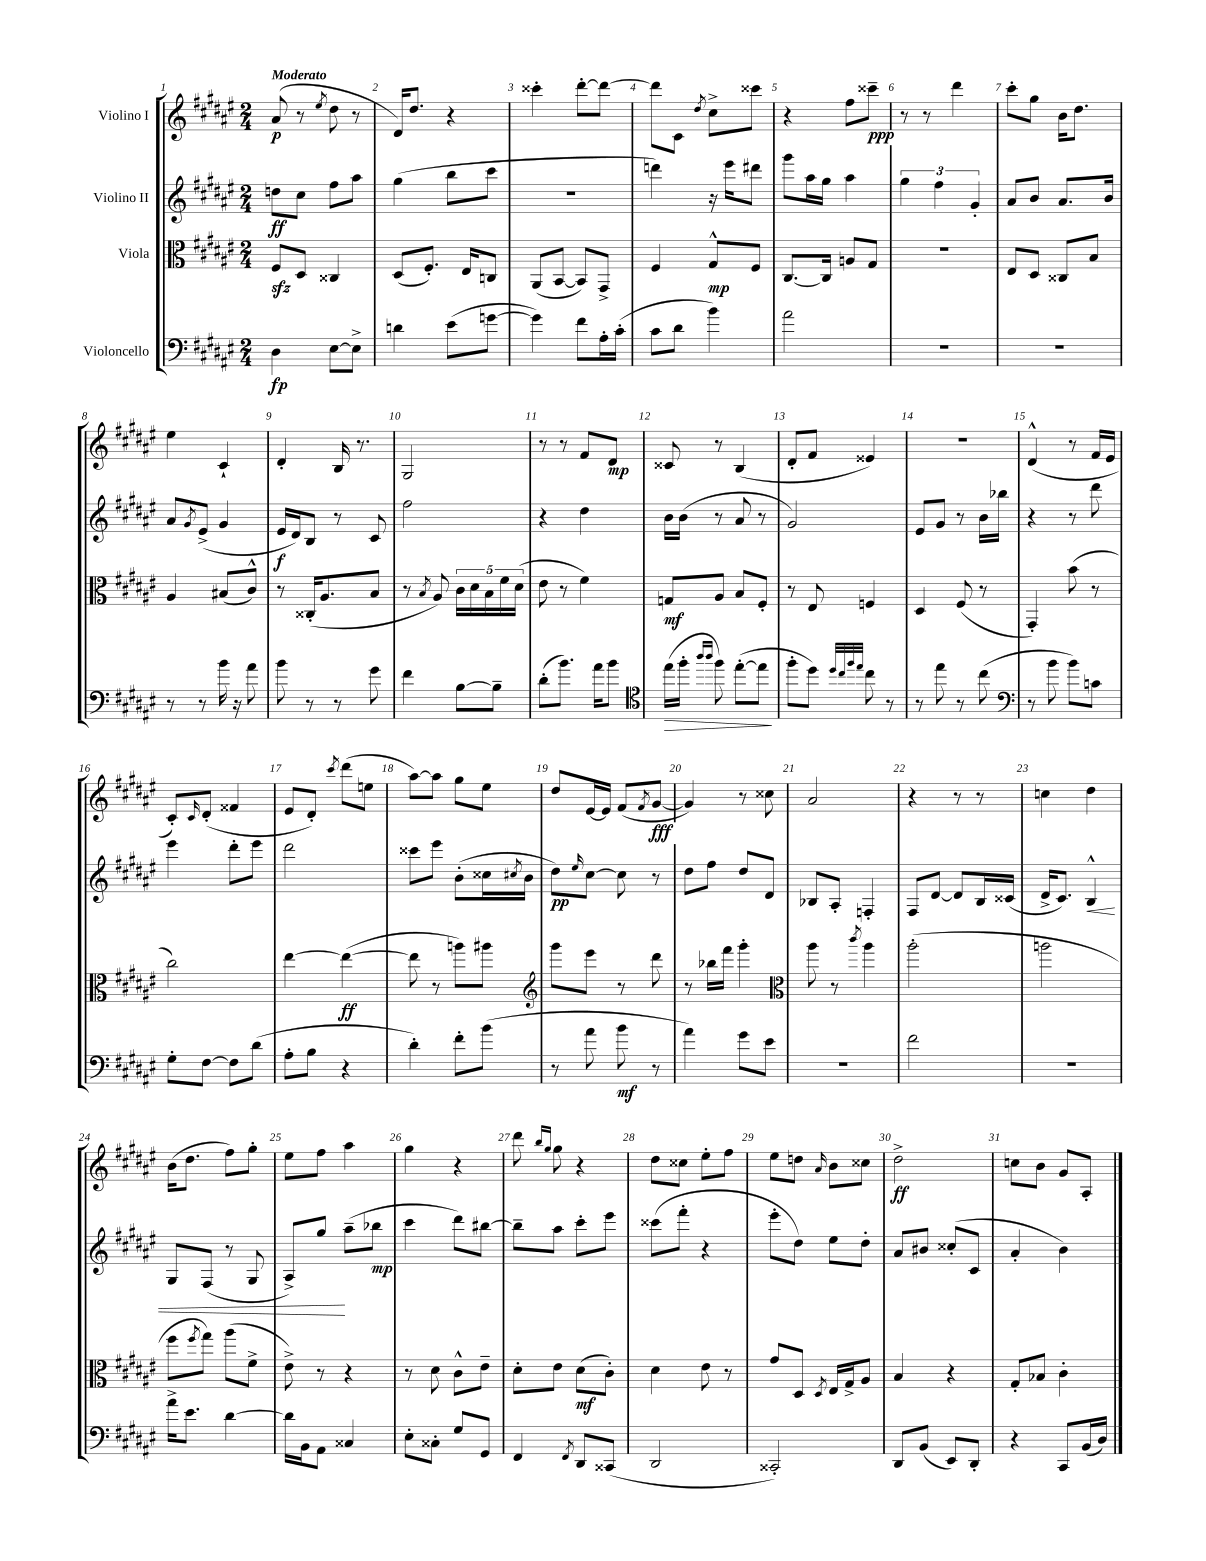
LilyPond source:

<<
\new StaffGroup <<
\new Staff = "s0" \with { instrumentName = "Violino I" } {
    \clef treble \key fis \major \numericTimeSignature \time 2/4 \tempo "Moderato"
    ais'8\p( r8 \acciaccatura { eis''8 } dis''8 r8 |
    dis'16) dis''8. r4 |
    cisis'''4-. dis'''8~-. dis'''8~ |
    dis'''8 cis'8 \acciaccatura { dis''8 } cis''8-> cisis'''8 |
    r4 fis''8 cisis'''8--\ppp |
    r8 r8 dis'''4 |
    cis'''8-. gis''8 b'16 dis''8. |
    eis''4 cis'4-! |
    dis'4-. b16 r8. |
    gis2 |
    r8 r8 fis'8 dis'8\mp |
    cisis'8 r8 b4( |
    dis'8-. fis'8 eisis'4) |
    R2 |
    dis'4-^( r8 fis'16 eis'16 |
    cis'8-.) \grace { cis'16 } dis'8-.( fisis'4 |
    eis'8 dis'8-.) \acciaccatura { cis'''8 } dis'''8( e''8 |
    ais''8~) ais''8 gis''8 eis''8 |
    dis''8 eis'16~ eis'16 fis'8( \acciaccatura { fis'8 } gis'8~\fff |
    gis'4) r8 cisis''8 |
    ais'2 |
    r4 r8 r8 |
    c''4 dis''4 |
    b'16( dis''8. fis''8) gis''8-. |
    eis''8 fis''8 ais''4 |
    gis''4 r4 |
    dis'''8 \grace { b''16 gis''16 } gis''8 r4 |
    dis''8 cisis''8 eis''8-. fis''8 |
    eis''8 d''8 \grace { ais'16 } b'8 cisis''8 |
    dis''2->\ff |
    c''8 b'8 gis'8 ais8-. \bar "|." |
}
\new Staff = "s1" \with { instrumentName = "Violino II" } {
    \clef treble \key fis \major \numericTimeSignature \time 2/4
    d''8\ff cis''8 fis''8 ais''8 |
    gis''4( b''8 cis'''8 |
    R2 |
    d'''4) r16 eis'''16 dis'''8 |
    gis'''8 ais''16 gis''16 ais''4 |
    \tuplet 3/2 { gis''4 fis''4 gis'4-. } |
    ais'8 b'8 ais'8. b'16 |
    ais'8 \acciaccatura { gis'8 } eis'8->( gis'4 |
    eis'16\f dis'16) b8 r8 cis'8 |
    fis''2 |
    r4 dis''4 |
    b'16 b'16( r8 ais'8 r8 |
    gis'2) |
    eis'8 gis'8 r8 b'16 bes''16 |
    r4 r8 dis'''8 |
    eis'''4 dis'''8-. eis'''8 |
    dis'''2 |
    cisis'''8 eis'''8 b'8-.( cisis''16 \acciaccatura { cis''8 } b'16 |
    dis''8\pp) \grace { eis''16 } cis''8~ cis''8 r8 |
    dis''8 fis''8 dis''8 dis'8 |
    bes8 ais8-. f4-. |
    fis8 dis'8~ dis'8 b16 cisis'16( |
    dis'16-> cis'8.) b4-^\< |
    gis8 fis8( r8 gis8 |
    ais8->) gis''8\! ais''8--( bes''8\mp |
    cis'''4 dis'''8) bis''8~ |
    bis''8-- ais''8 cis'''8-. eis'''8 |
    cisis'''8( fis'''8-. r4 |
    eis'''8-. dis''8) eis''8 dis''8-. |
    ais'8 bis'8 cisis''8-.( cis'8 |
    ais'4-. b'4) \bar "|." |
}
\new Staff = "s2" \with { instrumentName = "Viola" } {
    \clef alto \key fis \major \numericTimeSignature \time 2/4
    fis8\sfz dis8 cisis4 |
    dis8( fis8.-.) eis16 c8 |
    ais,8( b,8~ b,8) gis,8-> |
    fis4 gis8-^\mp fis8 |
    cis8.~ cis16 a8 gis8 |
    R2 |
    eis8 dis8 cisis8 b8 |
    ais4 bis8( cis'8-^) |
    r8 cisis16-.( ais8. b8 |
    r8 \acciaccatura { b8 } ais8) \tuplet 5/4 { cis'16 dis'16 b16 fis'16 dis'16( } |
    eis'8 r8 fis'4) |
    g8\mf ais8 b8 fis8-. |
    r8 eis8 f4 |
    dis4 fis8( r8 |
    gis,4-.) b'8( r8 |
    cis''2) |
    eis''4~ eis''4~\ff( |
    eis''8 r8 a''8) ais''8 |
    \clef treble gis'''8 eis'''8 r8 dis'''8 |
    r8 bes''16 fis'''16 gis'''4-. |
    \clef alto ais''8 r8 \acciaccatura { cis'''8 } ais''4 |
    ais''2-.( |
    a''2 |
    fis''8 \acciaccatura { fis''8 } gis''8) ais''8( fis'8-> |
    eis'8->) r8 r4 |
    r8 dis'8 cis'8-^ eis'8-- |
    dis'8-. eis'8 dis'8\mf( cis'8-.) |
    dis'4 eis'8 r8 |
    gis'8 dis8 \acciaccatura { dis8 } eis16 gis16-> ais8 |
    b4 r4 |
    gis8-. bes8 cis'4-. \bar "|." |
}
\new Staff = "s3" \with { instrumentName = "Violoncello" } {
    \clef bass \key fis \major \numericTimeSignature \time 2/4
    dis4\fp eis8~ eis8-> |
    d'4 eis'8( g'8~ |
    g'4) fis'8 ais16-. cis'16-.( |
    cis'8 dis'8 b'4) |
    ais'2 |
    R2 |
    R2 |
    r8 r8 b'16 r16 ais'8 |
    b'8 r8 r8 gis'8 |
    fis'4 b8~ b8-- |
    dis'8-.( b'8.) ais'16 b'8 |
    \clef tenor eis''16\>( fis''16-. \grace { ais''16 ais''16 } fis''8) eis''8~-.( eis''8\! |
    fis''8-. dis''8) \grace { dis''32 cis''32 fis''32 eis''32 } cis''8 r8 |
    r8 eis''8 r8 cis''8( |
    \clef bass r8 b'8 b'8) c'8 |
    gis8-. fis8~ fis8 dis'8( |
    ais8-. b8 r4 |
    dis'4-.) fis'8-. b'8( |
    r8 ais'8 b'8\mf r8 |
    ais'4) gis'8 eis'8 |
    r2 |
    fis'2 |
    R2 |
    ais'16-> eis'8. dis'4~ |
    dis'16 b,16 ais,8 cisis4 |
    eis8-. cisis8-. gis8 gis,8 |
    fis,4 \acciaccatura { fis,8 } dis,8 cisis,8( |
    dis,2 |
    cisis,2-.) |
    dis,8 b,8( eis,8) dis,8-. |
    r4 cis,8 b,16( dis16) \bar "|." |
}
>>
>>
\layout { \context { \Score \override BarNumber.break-visibility = ##(#f #t #t) barNumberVisibility = #all-bar-numbers-visible } }
